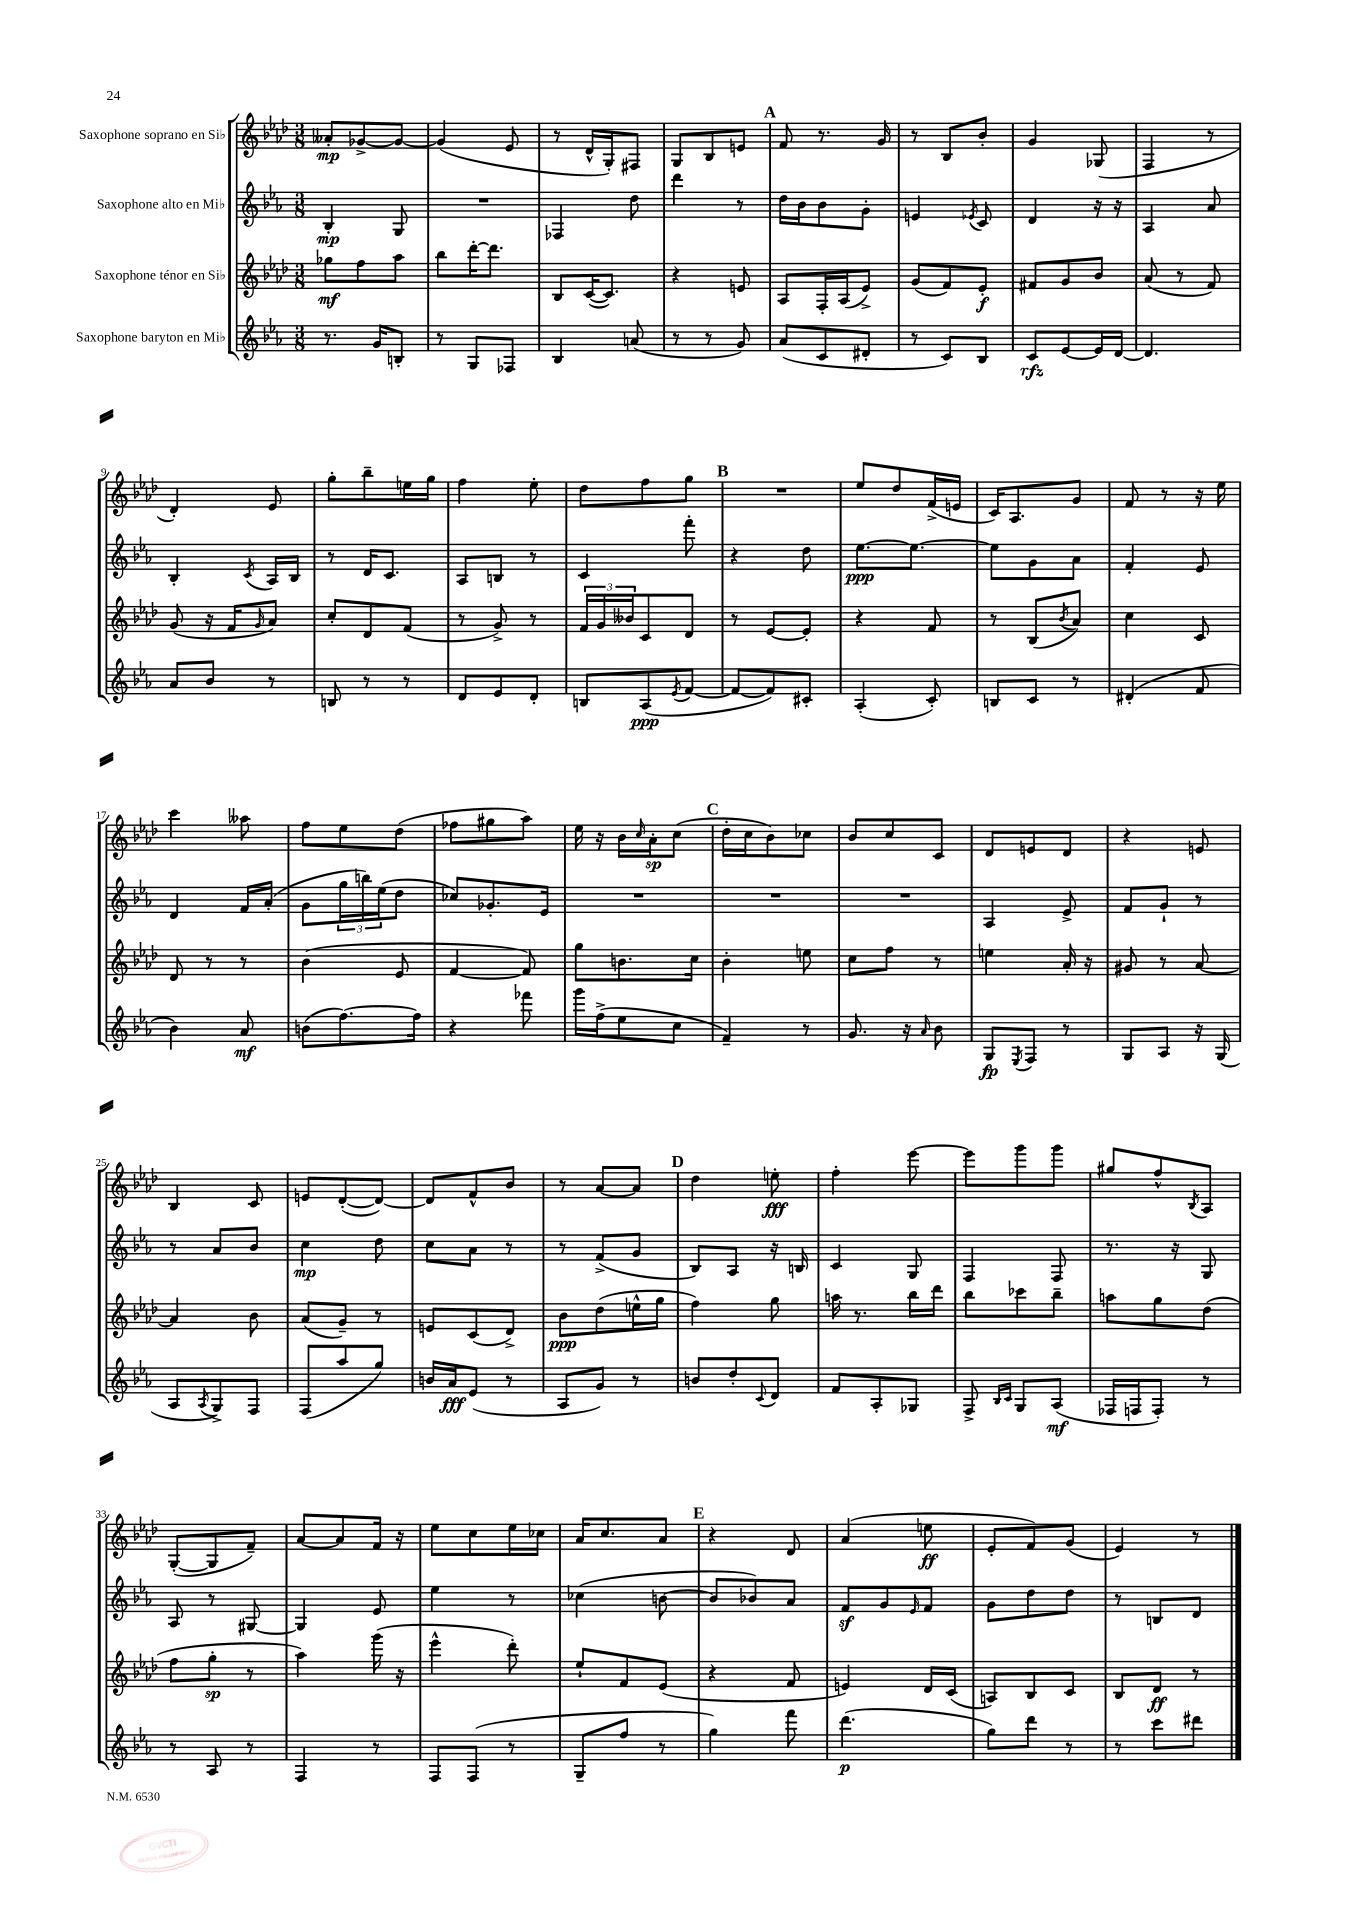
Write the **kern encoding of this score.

**kern	**kern	**kern	**kern
*staff4	*staff3	*staff2	*staff1
*clefG2	*clefG2	*clefG2	*clefG2
*k[b-e-a-]	*k[b-e-a-d-]	*k[b-e-a-]	*k[b-e-a-d-]
*M3/8	*M3/8	*M3/8	*M3/8
8.r	8gg-	4B-'	8a--'
.	8ff	.	[8g-^
16g	.	.	.
8B'	8aa-	8G	8g-_
=	=	=	=
8r	8bb-	4.r	(4g-]
8G	[16ddd-'	.	.
.	8.ddd-]	.	.
8F-	.	.	8e-
=	=	=	=
4B-	8B-	4F-	8r
.	([16c	.	16d-^^
.	8.c])	.	16G')
(8a	.	8dd	8F#
=	=	=	=
8r	4r	4ddd	8G
8r	.	.	8B-
8g)	8e	8r	8e
=	=	=	=
(8a-	8A-	16dd	8f
.	.	16b-	.
8c	16F'	8b-	8.r
.	(16A-	.	.
8d#'	8e-^)	8g'	.
.	.	.	16g
=	=	=	=
8r	(8g	4e	8r
8c)	8f)	.	8B-
.	.	8qe-	.
8B-	8e-'	8c	8b-'
=	=	=	=
8c	8f#	4d	4g
[8e-	8g	.	.
16e-]	8b-	16r	(8G-
[16d	.	16r	.
=	=	=	=
4.d]	(8a-	4A-	4F
.	8r	.	.
.	8f)	8a-	8r
=	=	=	=
8a-	(8g	4B-'	4d-')
8b-	16r	.	.
.	16f	.	.
.	16qqg	8qc	.
8r	8a-)	16A-	8e-
.	.	16B-	.
=	=	=	=
8B	8cc'	8r	8gg'
8r	8d-	16d	8bb-~
.	.	8.c	.
8r	(8f	.	16ee
.	.	.	16gg
=	=	=	=
8d	8r	8A-	4ff
8e-	8g^)	8B	.
8d'	8r	8r	8ee-'
=	=	=	=
8B	24f	4c	8dd-
.	24g	.	.
.	24b--	.	.
(8A-	8c	.	8ff
8qe-	.	.	.
[8f	8d-	8fff'	8gg
=	=	=	=
8f_	8r	4r	4.r
8f])	[8e-	.	.
8c#'	8e-']	8dd	.
=	=	=	=
(4A-'	4r	[8.ee-	8ee-
.	.	.	8dd-
.	.	8.ee-_	.
8c')	8f	.	(16f^
.	.	.	16e
=	=	=	=
8B	8r	8ee-]	16c)
.	.	.	8.A-
8c	(8B-	8g	.
.	8qb-	.	.
8r	8a-)	8a-	8g
=	=	=	=
(4d#'	4cc	4f'	8f
.	.	.	8r
8f	8c	8e-	16r
.	.	.	16ee-
=	=	=	=
4b-)	8d-	4d	4ccc
.	8r	.	.
8a-	8r	16f	8aa--
.	.	(16a-'	.
=	=	=	=
(8b	(4b-	8g	8ff
[8.ff)	.	24gg	8ee-
.	.	24bb)	.
.	.	(24ee-	.
.	8e-	8dd	(8dd-
16ff]	.	.	.
=	=	=	=
4r	[4f	8cc-)	8ff-
.	.	8.g-'	8gg#
8fff-	8f])	.	8aa-)
.	.	16e-	.
=	=	=	=
16ggg	8gg	4.r	16ee-
(16ff^	.	.	16r
8ee-	8.b	.	16b-
.	.	.	16qqcc
.	.	.	16a-'
8cc	.	.	(8cc
.	16cc	.	.
=	=	=	=
4f~)	4b-'	4.r	16dd-'
.	.	.	16cc
.	.	.	8b-)
8r	8ee	.	8cc-
=	=	=	=
8.g	8cc	4.r	8b-
.	8ff	.	8cc
16r	.	.	.
16qqa-	.	.	.
8b-	8r	.	8c
=	=	=	=
8G	4ee	4A-	8d-
8qE-	.	.	.
8F	.	.	8e
8r	16a-'	8e-^	8d-
.	16r	.	.
=	=	=	=
8G	8g#	8f	4r
8A-	8r	8g`	.
16r	[8a-	8r	8e
(16G	.	.	.
=	=	=	=
8A-	4a-]	8r	4B-
8qA-	.	.	.
8G^)	.	8a-	.
8F	8b-	8b-	8c
=	=	=	=
(8F	(8a-	4cc	8e
8aa-	8g~)	.	([8d-'
8gg)	8r	8dd	8d-_)
=	=	=	=
16b	8e	8cc	8d-]
16a-	.	.	.
(8e-	(8c	8a-	8f^^
8r	8d-^)	8r	8b-
=	=	=	=
8A-	8b-	8r	8r
8g)	(8dd-	(8f^	[8a-
8r	16ee^^	8g	8a-]
.	16gg	.	.
=	=	=	=
8b	4ff)	8B-)	4dd-
8dd'	.	8A-	.
8qqc	.	.	.
8d	8gg	16r	8ee'
.	.	16B	.
=	=	=	=
8f	16aa	4c	4ff'
.	8.r	.	.
8A-'	.	.	.
8G-	16bb-	8G	[8eee-
.	16ddd-	.	.
=	=	=	=
8F^	8bb-	4F	8eee-]
16qqB-	.	.	.
16qqc	.	.	.
8G	8ccc-	.	8ggg
(8A-	8bb-~	8F	8ggg
=	=	=	=
16F-	8aa	8.r	8gg#
16F	.	.	.
8F')	8gg	.	8ff^^
.	.	16r	.
.	.	.	8qB-
8r	(8dd-	8G	8A-
=	=	=	=
8r	8ff	8A-	([8G'
8A-	8gg'	8r	8G]
8r	8r	[8G#	8f~)
=	=	=	=
4F	4aa-)	4G#]	[8a-
.	.	.	8a-]
8r	(16ggg	8e-	16f
.	16r	.	16r
=	=	=	=
8F	4eee-^^	4ee-	8ee-
(8F	.	.	8cc
8r	8ddd-')	8r	16ee-
.	.	.	16cc-
=	=	=	=
8G~	8ee-`	(4cc-	16a-
.	.	.	8.cc
8ff	8f	.	.
8r	(8e-	[8b	8a-
=	=	=	=
4gg)	4r	8b]	4r
.	.	8b-)	.
8fff	8f	8a-	8d-
=	=	=	=
(4.ddd	4e)	8f	(4a-
.	.	8g	.
.	.	16qqe-	.
.	16d-	8f	8ee
.	(16c	.	.
=	=	=	=
8gg)	8A)	8g	8e-'
8ddd	8B-	8dd	8f)
8r	8c	8dd	(8g
=	=	=	=
8r	8B-	8r	4e-)
8ccc	8d-	8B	.
8ddd#	8r	8d	8r
==	==	==	==
*-	*-	*-	*-
